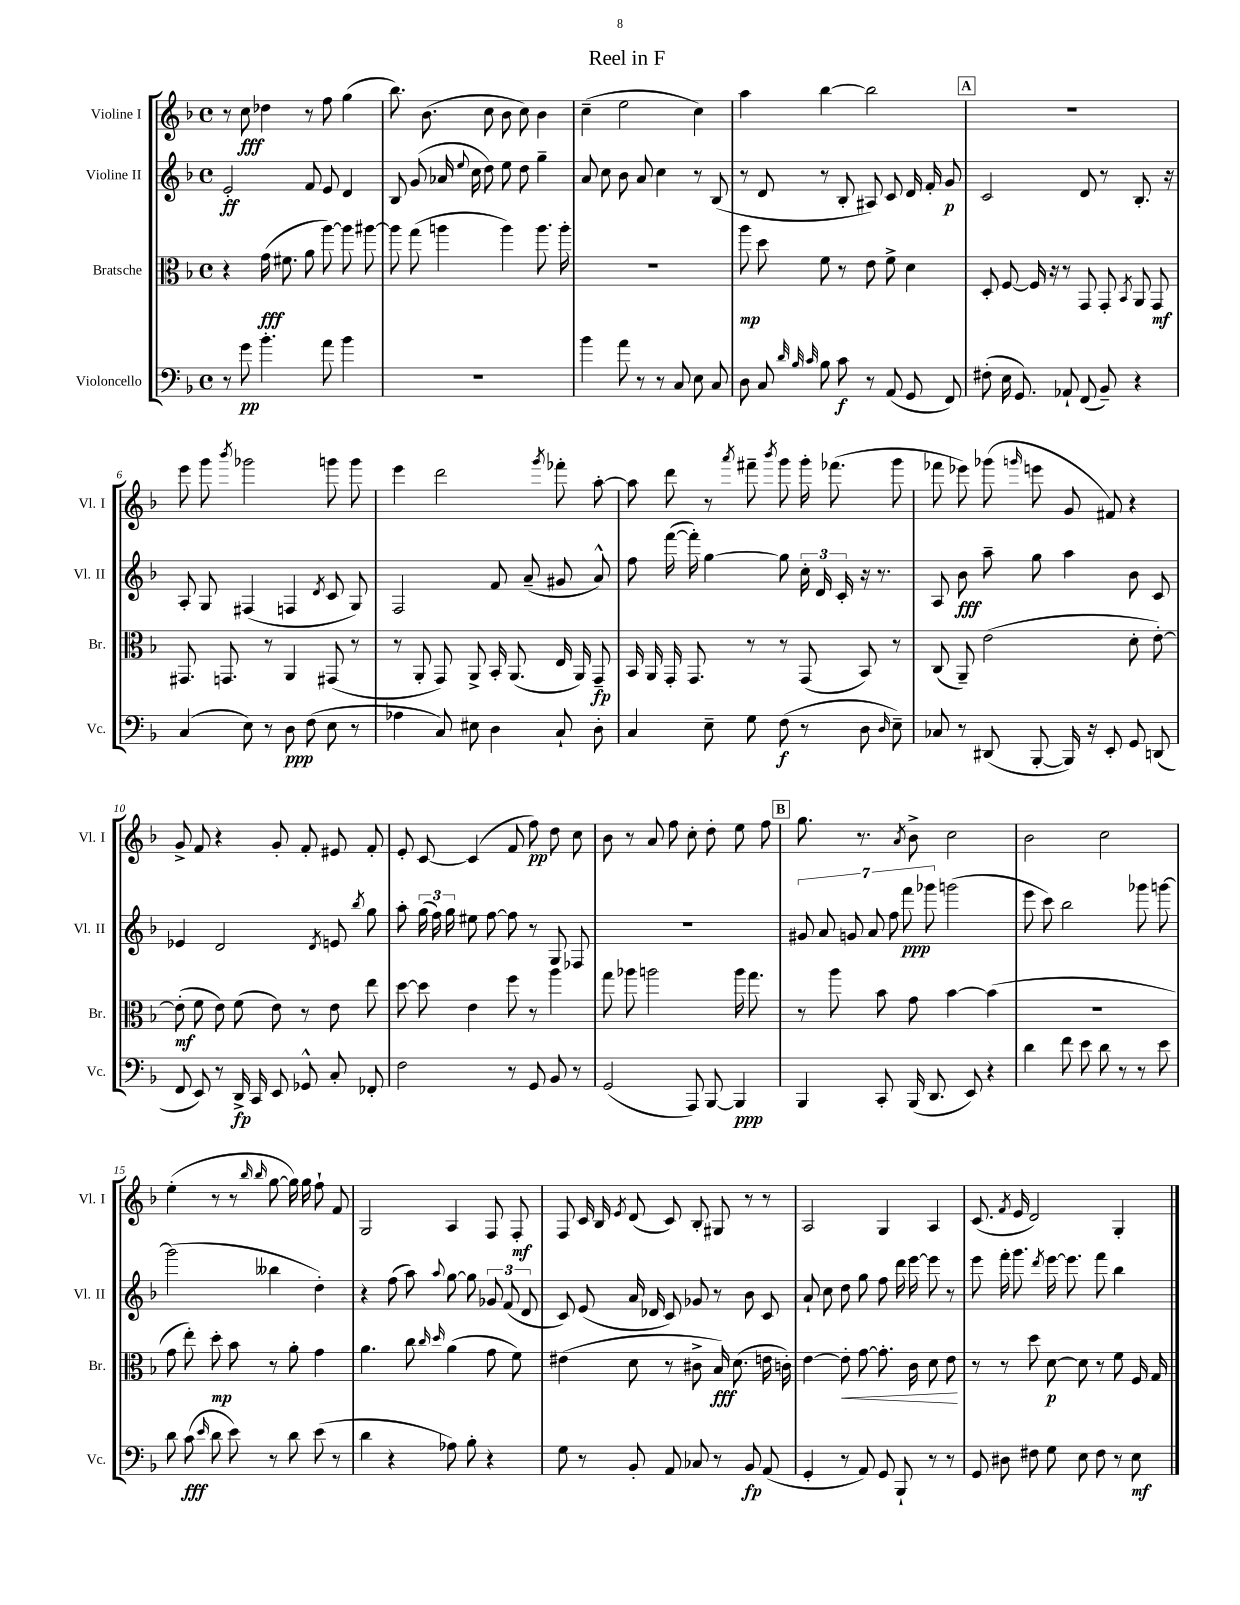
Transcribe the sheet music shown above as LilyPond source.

\header { title = "Reel in F" }
<<
\new StaffGroup <<
\new Staff = "s0" \with { instrumentName = "Violine I" shortInstrumentName = "Vl. I" } {
    \clef treble \key f \major \defaultTimeSignature \time 4/4
    \autoBeamOff r8 c''8\fff des''4 r8 f''8 g''4( |
    bes''8.) bes'8.( c''8 bes'8 c''8) bes'4 |
    c''4--( e''2 c''4) |
    a''4 bes''4~ bes''2 |
    \mark \markup { \box "A" } R1 |
    e'''8 g'''8 \acciaccatura { bes'''8 } ges'''2 g'''8 g'''8 |
    e'''4 d'''2 \acciaccatura { g'''8 } fes'''8-. a''8~-. |
    a''8 d'''8 r8 \acciaccatura { a'''8 } fis'''8-- \acciaccatura { bes'''8 } g'''8 g'''16-. fes'''8.( g'''8 |
    fes'''8 ees'''8) ges'''8( \grace { g'''16 } e'''8 g'8 fis'8) r4 |
    g'8-> f'8 r4 g'8-. f'8-. eis'8 f'8-. |
    e'8-. c'8~ c'4( f'8 f''8\pp) d''8 c''8 |
    bes'8 r8 a'8 f''8 c''8-. d''8-. e''8 f''8 |
    \mark \markup { \box "B" } g''8. r8. \acciaccatura { a'8 } bes'8-> c''2 |
    bes'2 c''2 |
    e''4-.( r8 r8 \grace { bes''16 bes''16 } g''8~ g''16) g''16 f''8-! f'8 |
    g2 a4 f8 f8-.\mf |
    f8 c'16 bes16 \acciaccatura { e'8 } d'8( c'8) bes8-. gis8 r8 r8 |
    a2 g4 a4 |
    c'8.( \acciaccatura { f'8 } e'16 d'2) g4-. \bar "|." |
}
\new Staff = "s1" \with { instrumentName = "Violine II" shortInstrumentName = "Vl. II" } {
    \clef treble \key f \major \defaultTimeSignature \time 4/4
    \autoBeamOff e'2-.\ff f'8 e'8 d'4 |
    bes8 g'8( aes'16 \appoggiatura { e''8 } c''16 d''8) e''8 d''8 g''4-- |
    a'8 c''8 bes'8 a'8 c''4 r8 bes8( |
    r8 d'8 r8 bes8-. ais8) c'8 d'16 f'16-. g'8\p |
    \mark \markup { \box "A" } c'2 d'8 r8 bes8.-. r16 |
    a8-. g8 fis4( f4 \acciaccatura { d'8 } c'8 g8) |
    f2 f'8 a'8--( gis'8 a'8-^) |
    f''8 f'''16~( f'''16-.) g''4~ g''8 \tuplet 3/2 { c''16-. d'16 c'16-. } r16 r8. |
    a8 bes'8\fff a''8-- g''8 a''4 bes'8 c'8 |
    ees'4 d'2 \acciaccatura { d'8 } e'8 \acciaccatura { bes''8 } g''8 |
    a''8-. \tuplet 3/2 { g''16( f''16) g''16 } eis''8 f''8~ f''8 r8 g8 fes8 |
    R1 |
    \mark \markup { \box "B" } \tuplet 7/4 { gis'8 a'8 g'8 a'8 f''8 f'''8\ppp ges'''8 } g'''2( |
    e'''8 c'''8) bes''2 ges'''8 g'''8~ |
    g'''2( beses''4 d''4-.) |
    r4 f''8( a''8) \appoggiatura { a''8 } g''8~ g''8 \tuplet 3/2 { ges'8 f'8( d'8 } |
    c'8) e'8( a'16 des'16 c'8) ges'8 r8 bes'8 c'8 |
    a'8-! c''8 d''8 g''8 f''8 d'''16 e'''16~ e'''8 r8 |
    e'''8 f'''16-. g'''8. \acciaccatura { d'''8 } e'''16~ e'''8. f'''8 bes''4 \bar "|." |
}
\new Staff = "s2" \with { instrumentName = "Bratsche" shortInstrumentName = "Br." } {
    \clef alto \key f \major \defaultTimeSignature \time 4/4
    \autoBeamOff r4 g'16\fff( fis'8. a'8 a''8~) a''8 ais''8~ |
    ais''8 g''8( a''4 a''4) a''8. a''16-. |
    R1 |
    a''8\mp d''8 f'8 r8 e'8 f'8-> d'4 |
    \mark \markup { \box "A" } d8-. f8~ f16 r16 r8 g,8 g,8-. \acciaccatura { bes,8 } a,8 g,8\mf |
    gis,8. g,8. r8 a,4 gis,8( r8 |
    r8 a,8-. g,8) a,8-> bes,16-. a,8.( e16 a,16) g,8--\fp |
    bes,16 a,16 g,16-. g,8. r8 r8 g,8( bes,8) r8 |
    c8( a,8--) e'2( d'8-. e'8~-.) |
    e'8-.\mf( f'8 e'8) f'8( e'8) r8 e'8 e''8 |
    d''8~ d''8 e'4 f''8 r8 a''4 |
    g''8 aes''8 a''2 a''16 g''8. |
    \mark \markup { \box "B" } r8 a''8 bes'8 g'8 bes'4~ bes'4( |
    R1 |
    g'8 e''8-.) d''8-.\mp bes'8 r8 a'8-. g'4 |
    a'4. c''8 \grace { c''16 d''16 } a'4( g'8 f'8) |
    eis'4( d'8 r8 cis'8-> bes16\fff) d'8.( e'16 c'16-.) |
    e'4~ e'8-.\< g'8~ g'8.-. c'16 d'8 e'8\! |
    r8 r8 d''8 d'8~\p d'8 r8 f'8 f16 g16 \bar "|." |
}
\new Staff = "s3" \with { instrumentName = "Violoncello" shortInstrumentName = "Vc." } {
    \clef bass \key f \major \defaultTimeSignature \time 4/4
    \autoBeamOff r8 g'8\pp bes'4.-. a'8 bes'4 |
    R1 |
    bes'4 a'8 r8 r8 c8 e8 c8 |
    d8 c8 \grace { d'32 bes32 c'32 } bes8 c'8\f r8 a,8( g,8 f,8) |
    \mark \markup { \box "A" } fis8-.( e16 g,8.) aes,8-! f,8( bes,8--) r4 |
    c4( e8) r8 d8\ppp f8( e8 r8 |
    aes4 c8) eis8 d4 c8-! d8-. |
    c4 e8-- g8 f8\f( r8 d8 \grace { d16 } e8--) |
    ces8 r8 dis,8( bes,,8~-. bes,,16) r16 e,8-. g,8 d,8( |
    f,8 e,8) r8 d,16->\fp c,16 e,8 ges,8-^ c8-. fes,8-. |
    f2 r8 g,8 bes,8 r8 |
    g,2( a,,8) bes,,8~ bes,,4\ppp |
    \mark \markup { \box "B" } bes,,4 c,8-. bes,,16( d,8. e,8) r4 |
    d'4 f'8 e'8 d'8 r8 r8 e'8 |
    d'8 c'8\fff( \grace { e'16 } d'8 e'8) r8 d'8 e'8( r8 |
    d'4 r4 aes8) bes8-. r4 |
    g8 r8 bes,8-. a,8 ces8 r8 bes,8\fp a,8( |
    g,4-. r8 a,8) g,8 bes,,8-! r8 r8 |
    g,8 dis8 fis8 g8 e8 fis8 r8 e8\mf \bar "|." |
}
>>
>>
